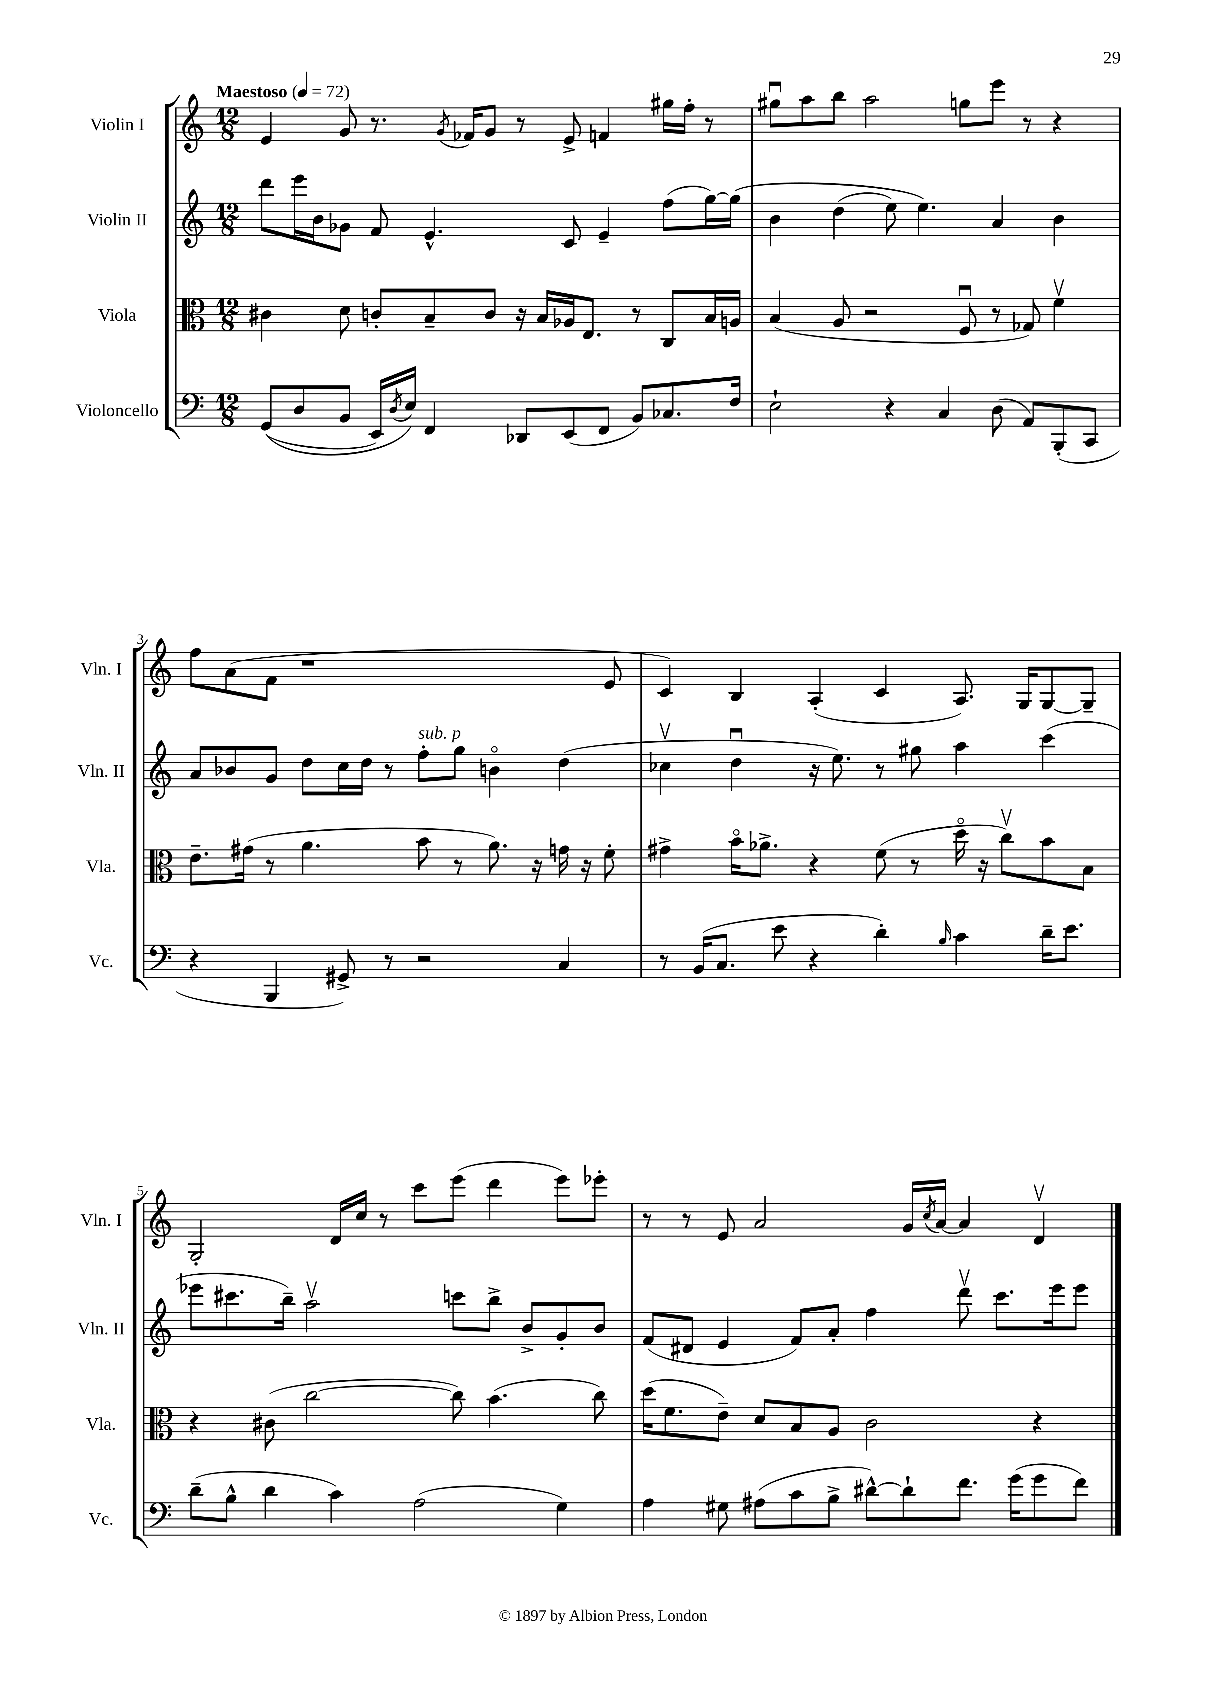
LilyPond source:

<<
\new StaffGroup <<
\new Staff = "s0" \with { instrumentName = "Violin I" shortInstrumentName = "Vln. I" } {
    \clef treble \key c \major \numericTimeSignature \time 12/8 \tempo "Maestoso" 4 = 72
    e'4 g'8 r8. \acciaccatura { g'8 } fes'16 g'8 r8 e'8-> f'4 gis''16 f''16-. r8 |
    gis''8\downbow a''8 b''8 a''2 g''8 e'''8 r8 r4 |
    f''8 a'8( f'8 r1 e'8 |
    c'4) b4 a4-.( c'4 a8.) g16 g8~ g8-- |
    g2-. d'16 c''16 r8 c'''8 e'''8( d'''4 e'''8) ees'''8-. |
    r8 r8 e'8 a'2 g'16 \acciaccatura { c''8 } a'16~ a'4 d'4\upbow \bar "|." |
}
\new Staff = "s1" \with { instrumentName = "Violin II" shortInstrumentName = "Vln. II" } {
    \clef treble \key c \major \numericTimeSignature \time 12/8
    d'''8 e'''16 b'16 ges'8 f'8 e'4.-^ c'8 e'4-- f''8( g''16~) g''16\( |
    b'4 d''4( e''8) e''4.\) a'4 b'4 |
    a'8 bes'8 g'8 d''8 c''16 d''16 r8 f''8-.^\markup { \italic "sub. p" } g''8 b'4\flageolet d''4( |
    ces''4\upbow d''4\downbow r16 e''8.) r8 gis''8 a''4 c'''4( |
    ees'''8 cis'''8. b''16--) a''2\upbow c'''8 b''8-> b'8-> g'8-. b'8 |
    f'8( dis'8 e'4 f'8) a'8-. f''4 d'''8\upbow c'''8. e'''16 e'''8 \bar "|." |
}
\new Staff = "s2" \with { instrumentName = "Viola" shortInstrumentName = "Vla." } {
    \clef alto \key c \major \numericTimeSignature \time 12/8
    cis'4 d'8 c'8-. b8-- c'8 r16 b16 aes16 e8. r8 c8 b16 a16 |
    b4( a8 r2 f8\downbow r8 ges8) f'4\upbow |
    e'8.-- gis'16( r8 a'4. b'8 r8 a'8.) r16 g'16 r16 f'8-. |
    gis'4-> b'16\flageolet aes'8.-> r4 f'8( r8 d''16\flageolet r16 c''8\upbow) b'8 b8 |
    r4 cis'8( c''2~ c''8) b'4.( c''8) |
    d''16( f'8. e'8--) d'8 b8 a8 c'2 r4 \bar "|." |
}
\new Staff = "s3" \with { instrumentName = "Violoncello" shortInstrumentName = "Vc." } {
    \clef bass \key c \major \numericTimeSignature \time 12/8
    g,8(\( d8 b,8 e,16) \acciaccatura { d8 } e16\) f,4 des,8 e,8( f,8 b,8) ces8. f16 |
    e2-! r4 c4 d8( a,8) b,,8-.( c,8 |
    r4 b,,4 gis,8->) r8 r2 c4 |
    r8 b,16( c8. e'8 r4 d'4-.) \grace { b16 } c'4 d'16-- e'8. |
    d'8--( b8-^ d'4 c'4) a2( g4) |
    a4 gis8 ais8( c'8 b8-> dis'8~-^) dis'8-! f'8. g'16( g'8 f'8) \bar "|." |
}
>>
>>
